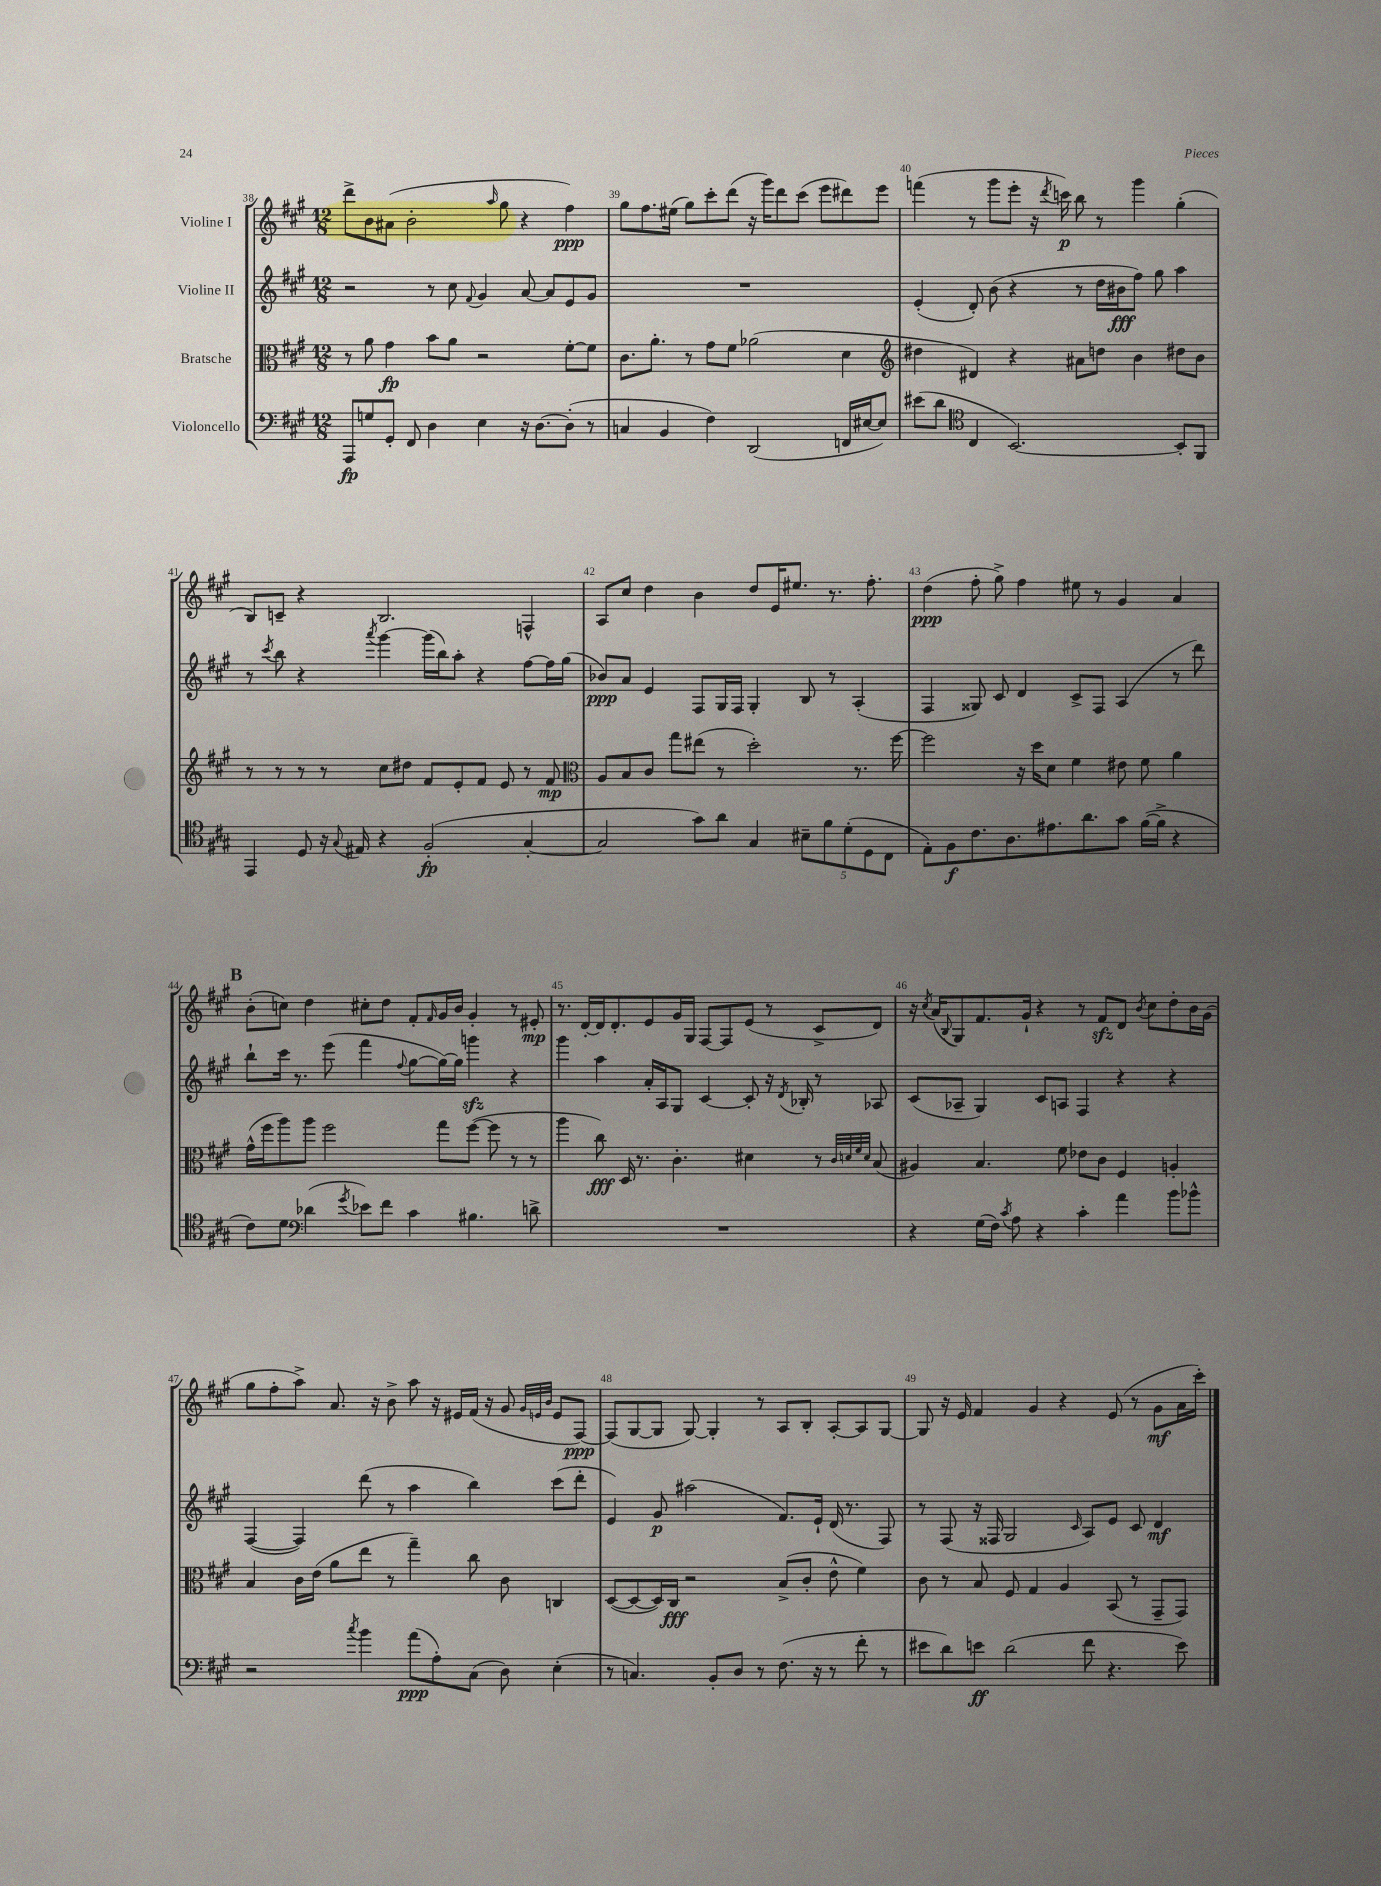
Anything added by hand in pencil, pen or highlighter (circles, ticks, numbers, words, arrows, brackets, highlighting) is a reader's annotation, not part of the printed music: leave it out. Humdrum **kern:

**kern	**dynam	**kern	**dynam	**kern	**dynam	**kern	**dynam
*part4	*part4	*part3	*part3	*part2	*part2	*part1	*part1
*staff4	*staff4	*staff3	*staff3	*staff2	*staff2	*staff1	*staff1
*I"Violoncello	*	*I"Bratsche	*	*I"Violine II	*	*I"Violine I	*
*clefF4	*	*clefC3	*	*clefG2	*	*clefG2	*
*k[f#c#g#]	*	*k[f#c#g#]	*	*k[f#c#g#]	*	*k[f#c#g#]	*
*M12/8	*	*M12/8	*	*M12/8	*	*M12/8	*
=38	=38	=38	=38	=38	=38	=38	=38
8AAA/L	fp	8r	.	2r	.	8ddd^\L	.
8Gn/	.	8a\	.	.	.	8b\	.
8GG#'/J	.	4g#\	fp	.	.	(8a#X\J	.
8FF#/	.	.	.	.	.	2b'\	.
4D\	.	8b\L	.	8r	.	.	.
.	.	8a\J	.	8cc#\	.	.	.
.	.	.	.	8qqf#/	.	.	.
4E\	.	2r	.	4g#/	.	.	.
.	.	.	.	.	.	16qqaa/	.
.	.	.	.	.	.	8gg#\	.
16r	.	.	.	[8a/	.	4r	.
[8.D\L	.	.	.	.	.	.	.
.	.	.	.	8a/L]	.	.	.
(8D'\J]	.	[8f#'\L	.	8e/	.	4ff#\)	ppp
8r	.	8f#\J]	.	8g#/J	.	.	.
=39	=39	=39	=39	=39	=39	=39	=39
4Cn/	.	8.c#\L	.	1.r	.	8gg#\L	.
.	.	.	.	.	.	8.ff#\	.
.	.	8.a'\J	.	.	.	.	.
4BB/	.	.	.	.	.	.	.
.	.	.	.	.	.	(16ee#X\Jk	.
.	.	8r	.	.	.	8gg#\L)	.
4F#\)	.	8g#\L	.	.	.	8ccc#'\	.
.	.	8f#\J	.	.	.	(8ddd\J	.
(2DD/	.	(2a-X\	.	.	.	16r	.
.	.	.	.	.	.	16ggg#\KL)	.
.	.	.	.	.	.	8ddd\	.
.	.	.	.	.	.	(8ccc#\J	.
.	.	.	.	.	.	8eee\L	.
16FFn/LL	.	4d\	.	.	.	8ddd#X\)	.
[16E#X/J	.	.	.	.	.	.	.
8E#/J])	.	.	.	.	.	8eee\J	.
=40	=40	=40	=40	=40	=40	=40	=40
*	*	*clefG2	*	*	*	*	*
(8e#X\L	.	4dd#X\	.	(4e'/	.	(4fffn\	.
8d\J	.	.	.	.	.	.	.
*clefC4	*	*	*	*	*	*	*
4C#/	.	4d#X/)	.	8d'/)	.	8r	.
.	.	.	.	(8b\	.	8ggg#\L	.
[2.BB/)	.	4r	.	4r	.	8eee'\J	.
.	.	.	.	.	.	16r	.
.	.	.	.	.	.	8qddd/	.
.	.	.	.	.	.	16cccn\)	p
.	.	8a#X\L	.	8r	.	8bb\	.
.	.	8ddn\J	.	16dd\LL	.	8r	.
.	.	.	.	16b#X\J	fff	.	.
.	.	4b\	.	8ff#\J)	.	4ggg#\	.
.	.	.	.	8gg#\	.	.	.
8BB'/L]	.	8dd#X\L	.	4aa\	.	(4gg#'\	.
8FF#/J	.	8b\J	.	.	.	.	.
!!LO:LB:g=z
=41	=41	=41	=41	=41	=41	=41	=41
4EE/	.	8r	.	8r	.	8B/L)	.
.	.	.	.	8qccc#/	.	.	.
.	.	8r	.	8bb\	.	8cn~/J	.
8D/	.	8r	.	4r	.	4r	.
16r	.	8r	.	.	.	.	.
8qqG#/	.	.	.	.	.	.	.
16E#X/	.	.	.	.	.	.	.
.	.	.	.	8qaaa/	.	.	.
4r	.	8cc#\L	.	[4ggg#\	.	2.B/	.
.	.	8dd#X\J	.	.	.	.	.
(2F#'/	fp	8f#/L	.	(16ggg#\LL]	.	.	.
.	.	.	.	16bb\J)	.	.	.
.	.	8e'/	.	8aa'\J	.	.	.
.	.	8f#/J	.	4r	.	.	.
.	.	8e/	.	.	.	.	.
[4G#'/	.	8r	.	[8ff#\L	.	4Fn^^/	.
.	.	8f#/	mp	16ff#\L]	.	.	.
.	.	.	.	(16gg#\JJ	.	.	.
=42	=42	=42	=42	=42	=42	=42	=42
*	*	*clefC3	*	*	*	*	*
2G#/]	.	8A/L	.	8b-X/L)	ppp	8A/L	.
.	.	8B/	.	8a/J	.	8cc#/J	.
.	.	8c#/J	.	4e/	.	4dd\	.
.	.	8gg#\L	.	.	.	.	.
8g#\L)	.	(8ee#X\J	.	8F#/L	.	4b\	.
8a\J	.	8r	.	16G#/L	.	.	.
.	.	.	.	16F#/JJ	.	.	.
4G#/	.	2dd'\)	.	4G#'/	.	8dd/L	.
.	.	.	.	.	.	16e/K	.
.	.	.	.	.	.	8.ee#X/J	.
10B#X~\L	.	.	.	8B/	.	.	.
10f#\	.	.	.	.	.	.	.
.	.	.	.	8r	.	8.r	.
(10d'\	.	.	.	.	.	.	.
.	.	8.r	.	(4A'/	.	.	.
10D\	.	.	.	.	.	.	.
.	.	.	.	.	.	8.ff#'\	.
10C#\J	.	.	.	.	.	.	.
.	.	[16ff#\	.	.	.	.	.
=43	=43	=43	=43	=43	=43	=43	=43
8E'\L)	.	2ff#\]	.	4F#/	.	(4dd\	ppp
8F#\	f	.	.	.	.	.	.
8.c#\	.	.	.	8G##X/)	.	8ff#'\	.
.	.	.	.	8c#/	.	8gg#^\)	.
8.A\	.	.	.	.	.	.	.
.	.	16r	.	4d/	.	4ff#\	.
.	.	16dd\KL	.	.	.	.	.
8.e#X\	.	8d\J	.	.	.	.	.
.	.	4f#\	.	8c#^/L	.	8ee#X\	.
8.a\	.	.	.	.	.	.	.
.	.	.	.	8F#/J	.	8r	.
8g#\J	.	8e#X\	.	(4A/	.	4g#/	.
([16f#\LL	.	8f#\	.	.	.	.	.
16f#^\JJ]	.	.	.	.	.	.	.
4r	.	4a\	.	8r	.	4a/	.
.	.	.	.	8ddd\)	.	.	.
!!LO:LB:g=z
!!LO:REH:place=s1:t=B
=44	=44	=44	=44	=44	=44	=44	=44
8c#\L)	.	(16g#^^\LL	.	8bb`\L	.	(8b'\L	.
.	.	16ff#\J	.	.	.	.	.
8d\J	.	8aa\)	.	16ccc#\Jk	.	8ccn\J)	.
.	.	.	.	8.r	.	.	.
*clefF4	*	*	*	*	*	*	*
(4d-X\	.	8aa\J	.	.	.	4dd\	.
.	.	2ff#\	.	(8eee\	.	.	.
8qg#/	.	.	.	.	.	.	.
8e-X\L)	.	.	.	4fff#\	.	8cc#X'\L	.
8f#\J	.	.	.	.	.	8dd\J	.
.	.	.	.	8qqff#/	.	.	.
4c#\	.	.	.	[8gg#\L	.	8f#'/L	.
.	.	.	.	.	.	16qqf#/	.
.	.	8gg#\L	.	16gg#\L_)	.	16g#/L	.
.	.	.	.	16gg#\JJ]	.	16b/JJ	.
4.B#X\	.	([8ff#\J	.	4gggnzz\	.	4g#'/	.
.	.	8ff#\]	.	.	.	.	.
.	.	8r	.	4r	.	8r	.
8dn^\	.	8r	.	.	.	8e#X'/	mp
=45	=45	=45	=45	=45	=45	=45	=45
1.r	.	4aa\	.	4ggg#\	.	8.r	.
.	.	.	.	.	.	[16d'/LL	.
.	.	8cc#\)	fff	4aa\	.	16d/J]	.
.	.	.	.	.	.	8.d'/	.
.	.	16D/	.	.	.	.	.
.	.	8.r	.	.	.	.	.
.	.	.	.	16a'/LL	.	8e/	.
.	.	.	.	16A/J	.	.	.
.	.	4.c#'\	.	8G#/J	.	16g#/L	.
.	.	.	.	.	.	16G#/JJ	.
.	.	.	.	[4c#/	.	[8F#/L	.
.	.	.	.	.	.	8F#/]	.
.	.	4d#X\	.	8c#'/]	.	(8e/J	.
.	.	.	.	16r	.	8r	.
.	.	.	.	8qd/	.	.	.
.	.	.	.	16B-X'/	.	.	.
.	.	8r	.	8r	.	8c#^/L	.
.	.	32qqc#/LLL	.	.	.	.	.
.	.	32qqdn/	.	.	.	.	.
.	.	32qqf#/	.	.	.	.	.
.	.	32qqd/JJJ	.	.	.	.	.
.	.	(8B/	.	8A-X/	.	8d/J)	.
=46	=46	=46	=46	=46	=46	=46	=46
4r	.	4A#X/)	.	(8c#/L	.	16r	.
.	.	.	.	.	.	8qcc#/	.
.	.	.	.	.	.	(16a/KL	.
.	.	.	.	.	.	8qqB/	.
.	.	.	.	8A-X~/J	.	8G#/)	.
(16G#\LL	.	4.B/	.	4G#/)	.	8.f#/	.
16F#\JJ)	.	.	.	.	.	.	.
8qc#/	.	.	.	.	.	.	.
8A\	.	.	.	.	.	.	.
.	.	.	.	.	.	16g#`/Jk	.
4r	.	.	.	8c#/L	.	4r	.
.	.	8f#\	.	8An/J	.	.	.
4c#'\	.	8e-X\L	.	4F#/	.	8r	.
.	.	8c#\J	.	.	.	8f#zz/L	.
4a\	.	4F#/	.	4r	.	8d/J	.
.	.	.	.	.	.	8qb/	.
.	.	.	.	.	.	8cc#\L	.
8b\L	.	4An'/	.	4r	.	8dd'\	.
8b-X^^\J	.	.	.	.	.	16b\L	.
.	.	.	.	.	.	(16g#\JJ	.
!!LO:LB:g=z
=47	=47	=47	=47	=47	=47	=47	=47
2r	.	4B/	.	([4F#/	.	8gg#\L	.
.	.	.	.	.	.	8ff#'\	.
.	.	16c#\LL	.	4F#/])	.	8aa^\J)	.
.	.	(16e\JJ	.	.	.	.	.
.	.	8a\L	.	.	.	8.a/	.
8qcc#/	.	.	.	.	.	.	.
4b\	.	8ee\J	.	(8ddd\	.	.	.
.	.	.	.	.	.	16r	.
.	.	8r	.	8r	.	8b^\	.
(8a\L	ppp	4gg#~\)	.	4aa\	.	8aa\	.
8A'\)	.	.	.	.	.	16r	.
.	.	.	.	.	.	16e#X/LL	.
(8C#\J	.	8cc#\	.	4bb\)	.	(16f#/JJ	.
.	.	.	.	.	.	16r	.
8D\)	.	8c#\	.	.	.	8g#/	.
.	.	.	.	.	.	32qqg#/LLL	.
.	.	.	.	.	.	32qqen/	.
.	.	.	.	.	.	32qqb/JJJ	.
(4E'\	.	4Cn/	.	(8ccc#\L	.	8e/L	.
.	.	.	.	8ddd'\J	.	[8F#/J)	ppp
=48	=48	=48	=48	=48	=48	=48	=48
8r	.	([8D/L	.	4e/)	.	(8F#/L]	.
4.Cn/)	.	8D/_	.	.	.	[8G#/	.
.	.	16D/L])	.	8g#/	p	8G#/J]	.
.	.	16C#/JJ	fff	.	.	.	.
.	.	2r	.	(2aa#X\	.	[8G#/)	.
8BB'/L	.	.	.	.	.	4G#'/]	.
8D/J	.	.	.	.	.	.	.
8r	.	.	.	.	.	8r	.
(8.F#\	.	(8B^/L	.	8.f#/L)	.	8A/L	.
.	.	8c#'/J	.	.	.	8B'/J	.
16r	.	.	.	16e`/Jk	.	.	.
8r	.	8e^^\	.	(16d/	.	[8A'/L	.
.	.	.	.	8.r	.	.	.
8f#'\	.	4f#\)	.	.	.	8A/]	.
8r	.	.	.	8F#/)	.	[8G#/J	.
=49	=49	=49	=49	=49	=49	=49	=49
8e#X\L	.	8c#\	.	8r	.	8G#/]	.
8d\)	.	8r	.	(8F#/	.	16r	.
.	.	.	.	.	.	16e/	.
8en\J	ff	8B/	.	16r	.	4f#/	.
.	.	.	.	16F##X/	.	.	.
(2d\	.	8F#/	.	2G#/	.	.	.
.	.	4G#/	.	.	.	4g#/	.
.	.	4A/	.	.	.	4r	.
.	.	.	.	16qqc#/	.	.	.
8f#\	.	.	.	8A/L)	.	.	.
4.r	.	(8BB/	.	8e/J	.	(8e/	.
.	.	8r	.	8c#/	.	8r	.
.	.	8GG#~/L	.	4d/	mf	8g#\L	mf
8e\)	.	8GG#/J)	.	.	.	16a\L	.
.	.	.	.	.	.	16ccc#'\JJ)	.
==	==	==	==	==	==	==	==
*-	*-	*-	*-	*-	*-	*-	*-
